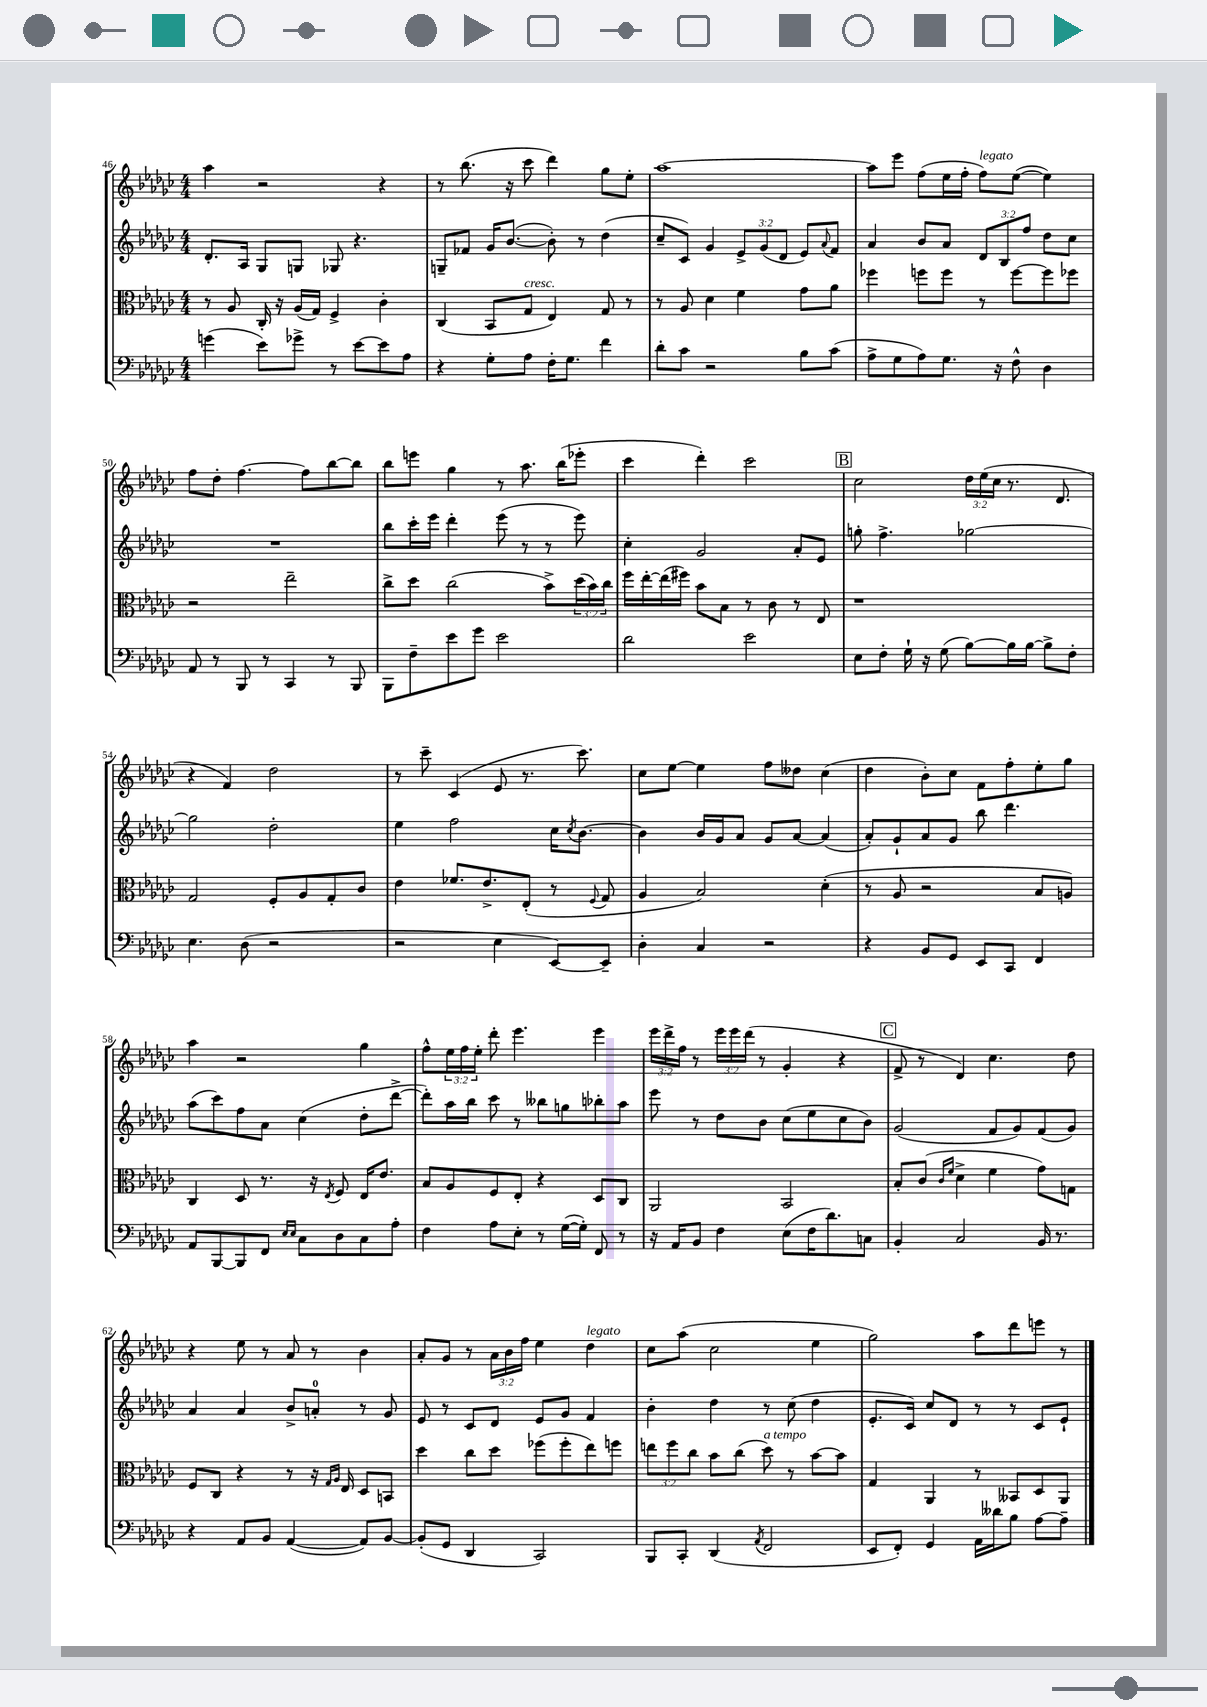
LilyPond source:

<<
\new StaffGroup <<
\new Staff = "s0" {
    \clef treble \key ges \major \numericTimeSignature \time 4/4 \override Staff.TupletNumber.text = #tuplet-number::calc-fraction-text
    aes''4 r2 r4 |
    r8 bes''8.( r16 ces'''8 des'''4) ges''8 ees''8-. |
    aes''1~ |
    aes''8 ees'''8 f''8( ees''16 f''16-. f''8^\markup { \italic "legato" }) ees''8~( ees''4) |
    f''8 des''8-. f''4.~ f''8 bes''8~ bes''8 |
    bes''8 e'''8 ges''4 r8 aes''8. bes''16( ees'''8-. |
    ces'''4 des'''4-.) ces'''2 |
    \mark \markup { \box "B" } ces''2 \tuplet 3/2 { des''16 ees''16( ces''16 } r8. des'8. |
    r4 f'4) des''2 |
    r8 ces'''8-- ces'4( ees'8 r8. ces'''8.) |
    ces''8 ees''8~ ees''4 f''8 deses''8 ces''4( |
    des''4 bes'8-.) ces''8 f'8 f''8-. ees''8-. ges''8 |
    aes''4 r2 ges''4 |
    f''8-^ \tuplet 3/2 { ees''16 f''16 ees''16-. } des'''8-. ees'''4. ees'''4 |
    \tuplet 3/2 { ees'''16 des'''16-> f''16 } r8 \tuplet 3/2 { ees'''16 ees'''16 des'''16( } r8 ges'4-. r4 |
    \mark \markup { \box "C" } f'8-> r8 des'4) ces''4. des''8 |
    r4 ees''8 r8 aes'8 r8 bes'4 |
    aes'8-. ges'8 r8 \tuplet 3/2 { aes'16 bes'16 f''16 } ees''4 des''4^\markup { \italic "legato" } |
    ces''8 aes''8( ces''2 ees''4 |
    ges''2) aes''8 des'''8 e'''8 r8 \bar "|." |
}
\new Staff = "s1" {
    \clef treble \key ges \major \numericTimeSignature \time 4/4 \override Staff.TupletNumber.text = #tuplet-number::calc-fraction-text
    des'8.-. aes16 ges8 g8 ges8 r4. |
    g8-- fes'8 ges'16 bes'8.~( bes'8-.) r8 des''4( |
    ces''8-- ces'8) ges'4 \tuplet 3/2 { ees'8-> ges'8( des'8 } ees'8) \appoggiatura { aes'8 } f'8 |
    aes'4 bes'8 aes'8 \tuplet 3/2 { des'8 bes8 f''8 } des''8 ces''8 |
    R1 |
    bes''8 ces'''16-. ees'''16 des'''4-. ees'''8( r8 r8 ees'''8) |
    ces''4-. ges'2 aes'8-. ees'8 |
    \mark \markup { \box "B" } g''8-. f''4.-> ges''2~ |
    ges''2 des''2-. |
    ees''4 f''2 ces''16 \acciaccatura { ces''8 } bes'8.~ |
    bes'4 bes'16 ges'16 aes'8 ges'8 aes'8~ aes'4( |
    aes'8-.) ges'8-! aes'8 ges'8 bes''8 des'''4. |
    aes''8( ces'''8) f''8 aes'8 ces''4( des''8-. des'''8~-> |
    des'''8-.) aes''16 bes''16 ces'''8 r8 beses''8 g''8 bes''8-. aes''8 |
    ees'''8 r8 des''8 bes'8 ces''8( ees''8 ces''8 bes'8) |
    \mark \markup { \box "C" } ges'2( f'8 ges'8) f'8( ges'8) |
    aes'4 aes'4 bes'8-> a'8-0-. r8 ges'8 |
    ees'8 r8 ces'8 des'8 ees'8 ges'8 f'4 |
    bes'4-. des''4 r8 ces''8( des''4 |
    ees'8.-. ces'16) ces''8 des'8 r8 r8 ces'8 ees'8-! \bar "|." |
}
\new Staff = "s2" {
    \clef alto \key ges \major \numericTimeSignature \time 4/4 \override Staff.TupletNumber.text = #tuplet-number::calc-fraction-text
    r8 aes8 ces16-. r16 aes16( ges16) f4-> ces'4-. |
    ces4( bes,8 ges8^\markup { \italic "cresc." } ees4) ges8 r8 |
    r8 aes8 des'4 f'4 ges'8 aes'8 |
    fes''4 f''8 f''8 r8 f''8~ f''8 fes''8 |
    r2 ees''2-- |
    ces''8-> des''8 ces''2( bes'8->) \tuplet 3/2 { des''16( bes'16) ces''16 } |
    f''16 ees''16~-. ees''16( fis''16) bes'8 bes8 r8 ces'8 r8 ees8 |
    \mark \markup { \box "B" } r1 |
    ges2 f8-. aes8 ges8-. ces'8 |
    ees'4 fes'8. ees'8.-> ees8-.( r8 \appoggiatura { f8 } ges8 |
    aes4 bes2) des'4-.( |
    r8 aes8 r2 bes8 a8) |
    ces4 des8 r8. r16 \acciaccatura { ees8 } f8 ees16 ees'8. |
    bes8 aes8 f8 ees8-. r4 des8 ces8 |
    aes,2 bes,2 |
    \mark \markup { \box "C" } bes8-. ces'8( \grace { ces'16 f'16 } des'4-> f'4 ges'8) g8 |
    f8 ces8 r4 r8 r16 \grace { ges16 aes16 } ees16 des8 b,8 |
    des''4 ces''8 des''8 fes''8( fes''8-. ees''8) f''8 |
    \tuplet 3/2 { e''8 f''8 ces''8 } bes'8 ces''8( des''8^\markup { \italic "a tempo" }) r8 bes'8~ bes'8 |
    ges4 aes,4 r8 beses,8 des8 aes,8 \bar "|." |
}
\new Staff = "s3" {
    \clef bass \key ges \major \numericTimeSignature \time 4/4
    g'4( ees'8) ges'8-> r8 ees'8~ ees'8 aes8 |
    r4 ges8-. aes8 f16-. ges8. f'4 |
    des'8-. ces'8 r2 bes8 ces'8( |
    aes8-> ges8 aes8) ges8. r16 f8-^ des4 |
    aes,8 r8 bes,,8 r8 ces,4 r8 bes,,8 |
    bes,,8 f8-- ees'8 ges'8 ees'2 |
    des'2 ees'2 |
    \mark \markup { \box "B" } ees8 f8-. ges16-! r16 ges8( bes8~) bes16 bes16~ bes8-> f8-. |
    ees4. des8( r2 |
    r2 ees4 ees,8~) ees,8-- |
    des4-. ces4 r2 |
    r4 bes,8 ges,8 ees,8 ces,8 f,4 |
    aes,8 bes,,8~ bes,,8 f,8 \grace { ees16 ees16 } ces8 des8 ces8 aes8-. |
    f4 aes8 ees8-. r8 ges16~( ges16-.) f,8 r8 |
    r16 aes,16 bes,8 f4 ees8( f16 des'8.) c8 |
    \mark \markup { \box "C" } bes,4-. ces2 bes,16 r8. |
    r4 aes,8 bes,8 aes,4~( aes,8) bes,8~ |
    bes,8-.( ges,8 des,4 ces,2) |
    bes,,8 ces,8-. des,4( \acciaccatura { aes,8 } f,2 |
    ees,8 f,8-.) ges,4 aes,16 deses'16 bes8 aes8~ aes8-- \bar "|." |
}
>>
>>
\layout { \context { \Score currentBarNumber = #46 } }
